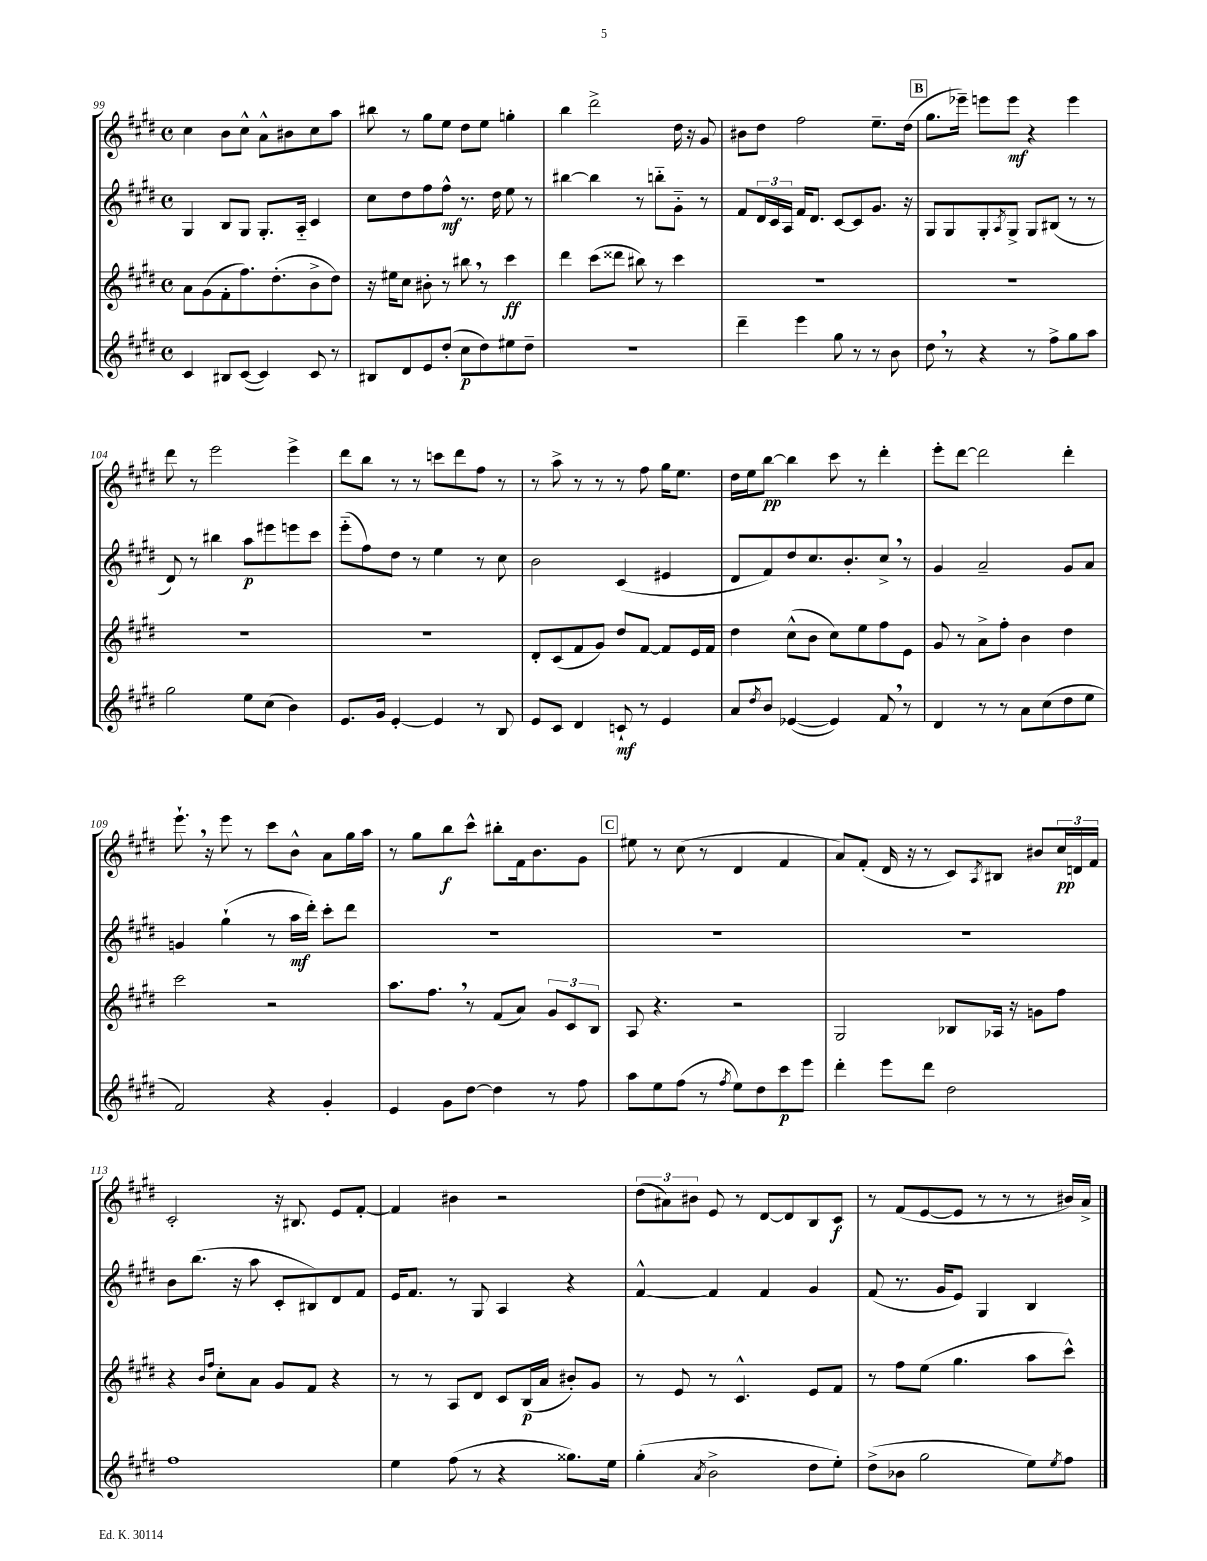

**kern	**dynam	**kern	**dynam	**kern	**dynam	**kern	**dynam
*part4	*part4	*part3	*part3	*part2	*part2	*part1	*part1
*staff4	*staff4	*staff3	*staff3	*staff2	*staff2	*staff1	*staff1
*clefG2	*	*clefG2	*	*clefG2	*	*clefG2	*
*k[f#c#g#d#]	*	*k[f#c#g#d#]	*	*k[f#c#g#d#]	*	*k[f#c#g#d#]	*
*M4/4	*	*M4/4	*	*M4/4	*	*M4/4	*
*met(c)	*	*met(c)	*	*met(c)	*	*met(c)	*
=99	=99	=99	=99	=99	=99	=99	=99
4c#/	.	8a\L	.	4G#/	.	4cc#\	.
.	.	(8g#\	.	.	.	.	.
8B#X/L	.	8f#'\	.	8B/L	.	8b\L	.
([8c#/J	.	8.ff#\)	.	8G#/J	.	8cc#^^\J	.
4c#/])	.	.	.	8.G#'/L	.	8a^^\L	.
.	.	(8.dd#'\	.	.	.	.	.
.	.	.	.	.	.	8b#X\	.
.	.	.	.	16A/Jk	.	.	.
8c#/	.	8b^\	.	4c#/	.	8cc#\	.
8r	.	8dd#\J)	.	.	.	8aa\J	.
=100	=100	=100	=100	=100	=100	=100	=100
8B#X/L	.	16r	.	8cc#\L	.	8bb#X\	.
.	.	16ee#X\KL	.	.	.	.	.
8d#/	.	8cc#\J	.	8dd#\	.	8r	.
8e/	.	8b#X'\	.	8ff#\	.	8gg#\L	.
(8dd#'/J	.	8r	.	8ff#^^\J	mf	8ee\J	.
8cc#\L	p	8bb#X,\	.	8.r	.	8dd#\L	.
8dd#\)	.	8r	.	.	.	8ee\J	.
.	.	.	.	16dd#\	.	.	.
8ee#X\	.	4ccc#\	ff	8ee\	.	4ggn'\	.
8dd#~\J	.	.	.	8r	.	.	.
=101	=101	=101	=101	=101	=101	=101	=101
1r	.	4ddd#\	.	[4bb#X\	.	4bb\	.
.	.	(8ccc#\L	.	4bb#\]	.	2ddd#^\	.
.	.	8ddd##X\J	.	.	.	.	.
.	.	8bb#X\)	.	8r	.	.	.
.	.	8r	.	8bbn\L	.	.	.
.	.	4ccc#\	.	8g#\J	.	16dd#\	.
.	.	.	.	.	.	16r	.
.	.	.	.	8r	.	8g#/	.
=102	=102	=102	=102	=102	=102	=102	=102
4ddd#~\	.	1r	.	8f#/L	.	8b#X\L	.
.	.	.	.	24d#/L	.	8dd#\J	.
.	.	.	.	24c#/	.	.	.
.	.	.	.	24A/JJ	.	.	.
4eee\	.	.	.	16f#/KL	.	2ff#\	.
.	.	.	.	8.d#/J	.	.	.
8gg#\	.	.	.	[8c#/L	.	.	.
8r	.	.	.	8c#/]	.	.	.
8r	.	.	.	8.g#/J	.	8.ee~\L	.
8b\	.	.	.	.	.	.	.
.	.	.	.	16r	.	(16dd#\Jk	.
!!LO:REH:place=s1:t=B
=103	=103	=103	=103	=103	=103	=103	=103
8dd#,\	.	1r	.	8G#/L	.	8.gg#\L	.
8r	.	.	.	8G#/	.	.	.
.	.	.	.	.	.	16eee-X~\Jk)	.
4r	.	.	.	8G#'/	.	8eeen\L	.
.	.	.	.	8qA/	.	.	.
.	.	.	.	8G#^/J	.	8eee\J	mf
8r	.	.	.	8G#/L	.	4r	.
8ff#^\L	.	.	.	(8B#X/J	.	.	.
8gg#\	.	.	.	8r	.	4eee\	.
8aa\J	.	.	.	8r	.	.	.
!!LO:LB:g=z
=104	=104	=104	=104	=104	=104	=104	=104
2gg#\	.	1r	.	8d#/)	.	8ddd#\	.
.	.	.	.	8r	.	8r	.
.	.	.	.	4bb#X\	.	2eee\	.
8ee\L	.	.	.	8aa\L	p	.	.
(8cc#\J	.	.	.	8eee#X\	.	.	.
4b\)	.	.	.	8eeen\	.	4eee^\	.
.	.	.	.	8ccc#\J	.	.	.
=105	=105	=105	=105	=105	=105	=105	=105
8.e/L	.	1r	.	(8eee\L	.	8ddd#\L	.
.	.	.	.	8ff#\)	.	8bb\J	.
16g#/Jk	.	.	.	.	.	.	.
[4e'/	.	.	.	8dd#\J	.	8r	.
.	.	.	.	8r	.	8r	.
4e/]	.	.	.	4ee\	.	8cccn\L	.
.	.	.	.	.	.	8ddd#\	.
8r	.	.	.	8r	.	8ff#\J	.
8B/	.	.	.	8cc#\	.	8r	.
=106	=106	=106	=106	=106	=106	=106	=106
8e/L	.	8d#'/L	.	2b\	.	8r	.
8c#/J	.	(8c#/	.	.	.	8aa^\	.
4d#/	.	8f#/	.	.	.	8r	.
.	.	8g#/J)	.	.	.	8r	.
8cn`/	mf	8dd#/L	.	(4c#/	.	8r	.
8r	.	[8f#/J	.	.	.	8ff#\	.
4e/	.	8f#/L]	.	4e#X/	.	16gg#\KL	.
.	.	.	.	.	.	8.ee\J	.
.	.	16e/L	.	.	.	.	.
.	.	16f#/JJ	.	.	.	.	.
=107	=107	=107	=107	=107	=107	=107	=107
8a/L	.	4dd#\	.	8d#/L	.	16dd#\LL	.
.	.	.	.	.	.	16ee\J	.
8qdd#/	.	.	.	.	.	.	.
8b/J	.	.	.	8f#/)	.	[8bb\J	pp
([4e-X/	.	(8cc#^^\L	.	8dd#/	.	4bb\]	.
.	.	8b\J	.	8.cc#/	.	.	.
4e-/])	.	8cc#\L)	.	.	.	8ccc#\	.
.	.	.	.	8.b'/	.	.	.
.	.	8ee\	.	.	.	8r	.
8f#,/	.	8ff#\	.	8cc#^,/J	.	4ddd#'\	.
8r	.	8e\J	.	8r	.	.	.
=108	=108	=108	=108	=108	=108	=108	=108
4d#/	.	8g#/	.	4g#/	.	8eee'\L	.
.	.	8r	.	.	.	[8ddd#\J	.
8r	.	8a^\L	.	2a~/	.	2ddd#\]	.
8r	.	8ff#'\J	.	.	.	.	.
8a\L	.	4b\	.	.	.	.	.
(8cc#\	.	.	.	.	.	.	.
8dd#\	.	4dd#\	.	8g#/L	.	4ddd#'\	.
8ee\J	.	.	.	8a/J	.	.	.
!!LO:LB:g=z
=109	=109	=109	=109	=109	=109	=109	=109
2f#/)	.	2ccc#\	.	4gn/	.	8.eee`,\	.
.	.	.	.	.	.	16r	.
.	.	.	.	(4gg#`\	.	8eee\	.
.	.	.	.	.	.	8r	.
4r	.	2r	.	8r	.	8ccc#\L	.
.	.	.	.	16aa\LL	mf	8b^^\J	.
.	.	.	.	16ddd#'\JJ)	.	.	.
4g#'/	.	.	.	8ccc#'\L	.	8a\L	.
.	.	.	.	8ddd#\J	.	16gg#\L	.
.	.	.	.	.	.	16aa\JJ	.
=110	=110	=110	=110	=110	=110	=110	=110
4e/	.	8.aa\L	.	1r	.	8r	.
.	.	.	.	.	.	8gg#\L	.
.	.	8.ff#,\J	.	.	.	.	.
8g#\L	.	.	.	.	.	8bb\	f
[8dd#\J	.	8r	.	.	.	8ccc#^^\J	.
4dd#\]	.	(8f#/L	.	.	.	8bb#X'\L	.
.	.	8a/J)	.	.	.	16f#\k	.
.	.	.	.	.	.	8.b\	.
8r	.	12g#/L	.	.	.	.	.
.	.	12c#/	.	.	.	.	.
8ff#\	.	.	.	.	.	8g#\J	.
.	.	12B/J	.	.	.	.	.
!!LO:REH:place=s1:t=C
=111	=111	=111	=111	=111	=111	=111	=111
8aa\L	.	8A/	.	1r	.	8ee#X\	.
8ee\	.	4.r	.	.	.	8r	.
(8ff#\J	.	.	.	.	.	(8cc#\	.
8r	.	.	.	.	.	8r	.
8qff#/	.	.	.	.	.	.	.
8ee\L)	.	2r	.	.	.	4d#/	.
8dd#\	.	.	.	.	.	.	.
8ccc#\	p	.	.	.	.	4f#/	.
8eee\J	.	.	.	.	.	.	.
=112	=112	=112	=112	=112	=112	=112	=112
4ddd#'\	.	2G#/	.	1r	.	8a/L)	.
.	.	.	.	.	.	(8f#'/J	.
8eee\L	.	.	.	.	.	16d#/	.
.	.	.	.	.	.	16r	.
8ddd#\J	.	.	.	.	.	8r	.
2dd#\	.	8B-X/L	.	.	.	8c#/L)	.
.	.	.	.	.	.	8qA/	.
.	.	16A-X/Jk	.	.	.	8B#X/J	.
.	.	16r	.	.	.	.	.
.	.	8gn\L	.	.	.	8b#X/L	.
.	.	8ff#\J	.	.	.	24cc#/L	pp
.	.	.	.	.	.	24dn/	.
.	.	.	.	.	.	24f#/JJ	.
!!LO:LB:g=z
=113	=113	=113	=113	=113	=113	=113	=113
1ff#	.	4r	.	8b\L	.	2c#'/	.
.	.	.	.	(8.bb\J	.	.	.
.	.	16qqb/LL	.	.	.	.	.
.	.	16qqff#/JJ	.	.	.	.	.
.	.	8cc#'\L	.	.	.	.	.
.	.	.	.	16r	.	.	.
.	.	8a\J	.	8aa\	.	.	.
.	.	8g#/L	.	8c#'/L	.	16r	.
.	.	.	.	.	.	8.B#X/	.
.	.	8f#/J	.	8B#X/)	.	.	.
.	.	4r	.	8d#/	.	8e/L	.
.	.	.	.	8f#/J	.	[8f#'/J	.
=114	=114	=114	=114	=114	=114	=114	=114
4ee\	.	8r	.	16e/KL	.	4f#/]	.
.	.	.	.	8.f#/J	.	.	.
.	.	8r	.	.	.	.	.
(8ff#\	.	8A/L	.	8r	.	4b#X\	.
8r	.	8d#/J	.	8G#/	.	.	.
4r	.	8c#/L	.	4A/	.	2r	.
.	.	(16B/L	p	.	.	.	.
.	.	16a/JJ	.	.	.	.	.
8.gg##X\L)	.	8b#X'/L)	.	4r	.	.	.
.	.	8g#/J	.	.	.	.	.
16ee\Jk	.	.	.	.	.	.	.
=115	=115	=115	=115	=115	=115	=115	=115
(4gg#'\	.	8r	.	[4f#^^/	.	(12dd#\L	.
.	.	.	.	.	.	12a#X\)	.
.	.	8e/	.	.	.	.	.
.	.	.	.	.	.	12b#X\J	.
8qa/	.	.	.	.	.	.	.
2b^\	.	8r	.	4f#/]	.	8e/	.
.	.	4.c#^^/	.	.	.	8r	.
.	.	.	.	4f#/	.	[8d#/L	.
.	.	.	.	.	.	8d#/]	.
8dd#\L	.	8e/L	.	4g#/	.	8B/	.
8ee'\J)	.	8f#/J	.	.	.	8c#/J	f
=116	=116	=116	=116	=116	=116	=116	=116
(8dd#^\L	.	8r	.	(8f#/	.	8r	.
8b-X\J	.	8ff#\L	.	8.r	.	(8f#/L	.
2gg#\	.	(8ee\J	.	.	.	[8e/	.
.	.	.	.	16g#/KL	.	.	.
.	.	4.gg#\	.	8e/J)	.	8e/J]	.
.	.	.	.	4G#/	.	8r	.
.	.	.	.	.	.	8r	.
8ee\L)	.	8aa\L	.	4B/	.	8r	.
8qee/	.	.	.	.	.	.	.
8ff#\J	.	8ccc#^^\J)	.	.	.	16b#X/LL)	.
.	.	.	.	.	.	16a^/JJ	.
==	==	==	==	==	==	==	==
*-	*-	*-	*-	*-	*-	*-	*-
